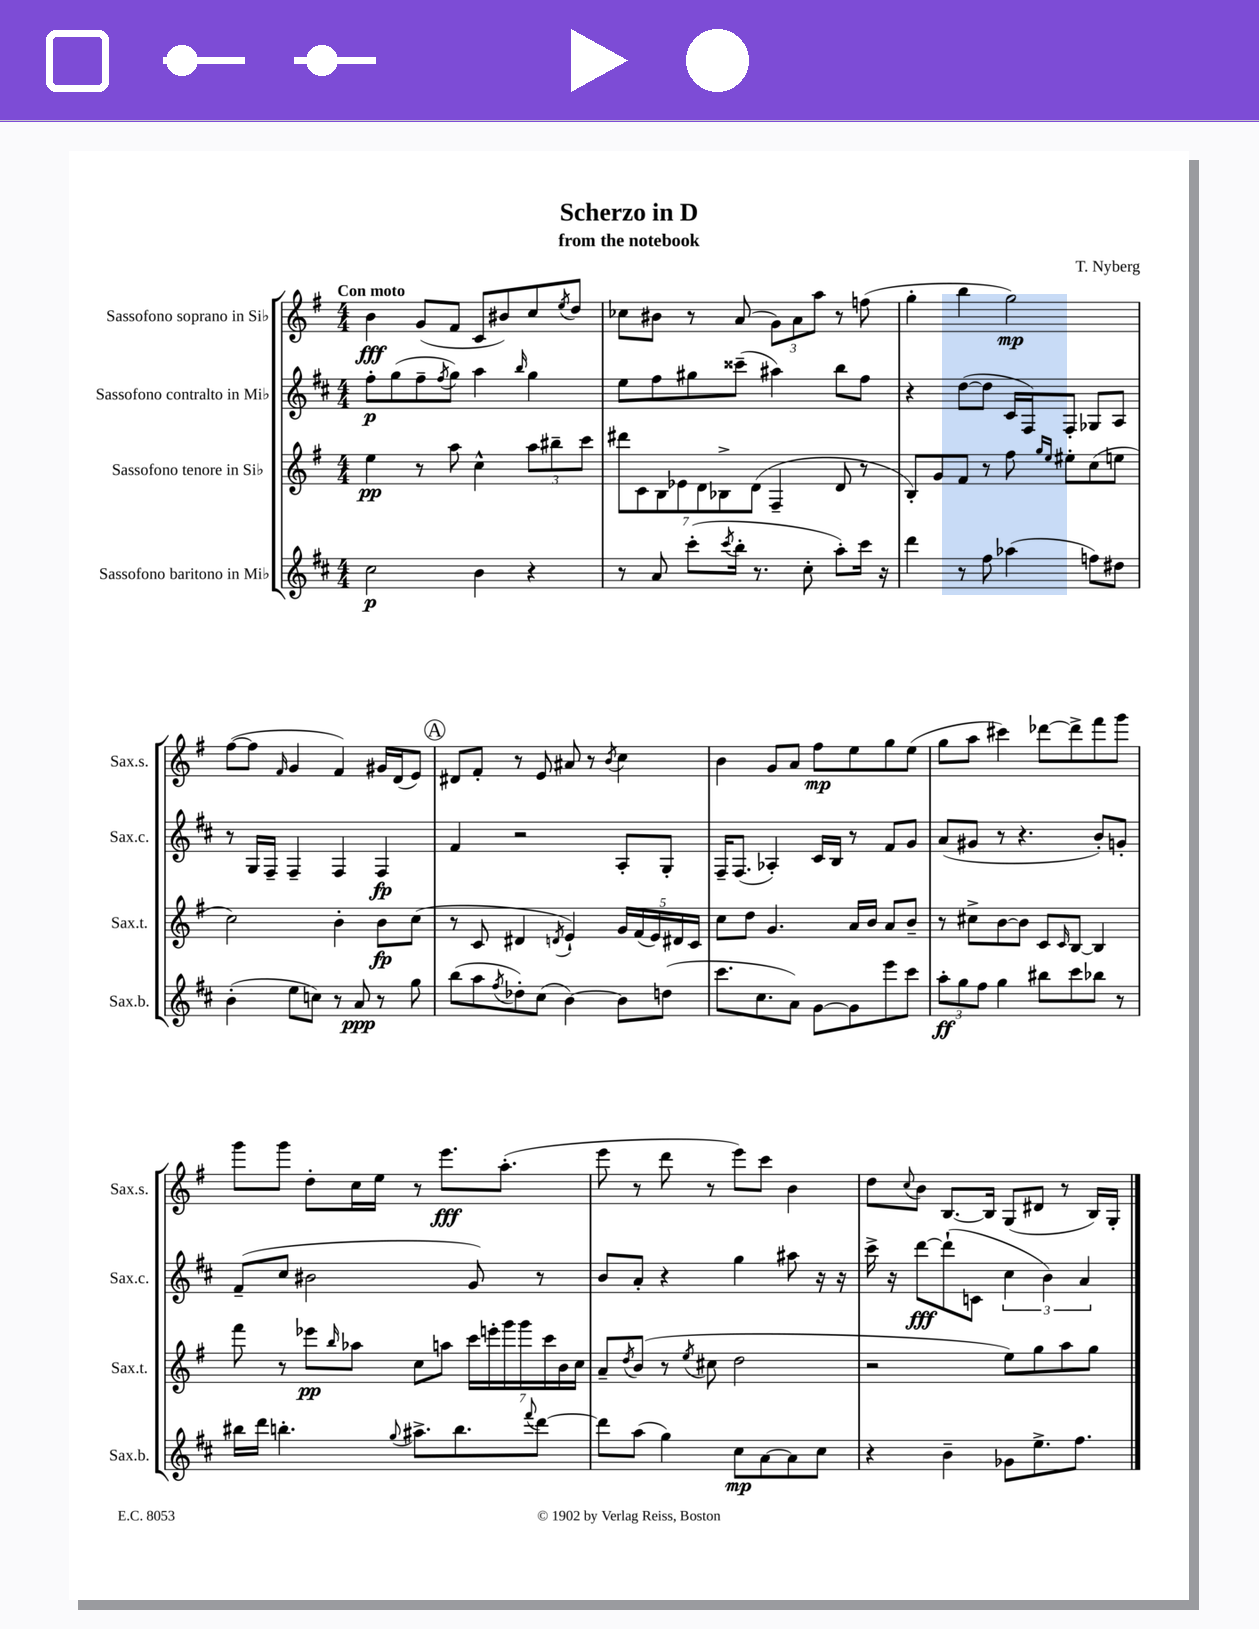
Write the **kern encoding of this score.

**kern	**kern	**kern	**kern
*staff4	*staff3	*staff2	*staff1
*clefG2	*clefG2	*clefG2	*clefG2
*k[f#c#]	*k[f#]	*k[f#c#]	*k[f#]
*M4/4	*M4/4	*M4/4	*M4/4
2cc#	4ee	8ff#'	4b
.	.	(8gg	.
.	8r	8ff#~	(8g
.	.	8qff#	.
.	8aa	8gg)	8f#
4b	4cc^^	4aa	8c
.	.	.	8b#)
.	.	16qqbb	.
4r	12aa	4gg	8cc
.	12bb#~	.	.
.	.	.	8qee
.	.	.	8dd
.	12ccc	.	.
=	=	=	=
8r	14ddd#	8ee	8cc-
.	14c	.	.
8a	.	8ff#	8b#
.	14B	.	.
.	14e-	.	.
(8ccc#'	.	8gg#	8r
.	14d	.	.
.	14B-^	.	.
8qccc#	.	.	.
16bb'	.	(8ccc##~	(8a
.	(14d	.	.
8.r	.	.	.
.	4F#~	4aa#)	12g)
.	.	.	12a
8cc#'	.	.	.
.	.	.	12aa
8aa')	8d	8bb	8r
16ccc#	8r	8ff#	(8ff
16r	.	.	.
=	=	=	=
4ddd	8B')	4r	4gg'
.	8g	.	.
8r	8f#	([8dd	4bb
8ff#	8r	8dd]	.
(4aa-	8ff#	16c#	2gg)
.	.	16F#)	.
.	16qqgg	.	.
.	16qqee	.	.
.	8ee#'	8F#'	.
8ff)	(8cc	8G-	.
8dd#	8ee	8A	.
=	=	=	=
(4b'	2cc)	8r	([8ff#
.	.	16G	8ff#]
.	.	16F#~	.
.	.	.	16qqf#
8ee	.	4F#~	4g
8cc)	.	.	.
8r	4b'	4F#	4f#)
8a	.	.	.
8r	8b	4F#	16g#
.	.	.	(16d
8gg	(8cc	.	8e)
=	=	=	=
(8bb	8r	4f#	8d#
8aa	8c	.	8f#'
8qff#	.	.	.
8dd-')	4d#	2r	8r
(8cc#	.	.	8e
.	8qd	.	.
[4b)	4e`)	.	8a#
.	.	.	8r
.	.	.	8qb
8b]	20g	8A'	4cc
.	(20f#	.	.
.	20e)	.	.
(8dd	.	8G'	.
.	20d#	.	.
.	20c	.	.
=	=	=	=
8.ccc#	8cc	16F#~	4b
.	.	(8.F#	.
.	8dd	.	.
8.cc#	.	.	.
.	4.g	4A-')	8g
8a)	.	.	8a
[8g	.	16c#	8ff#
.	.	16B	.
8g]	16a	8r	8ee
.	16b	.	.
8eee	8a	8f#	8gg
8ccc#	8b~	8g	(8ee
=	=	=	=
12aa'	8r	(8a	8gg
12gg	.	.	.
.	8cc#^	8g#	8aa
12ff#	.	.	.
4gg	[8b	8r	4ccc#)
.	8b]	4.r	.
8bb#	8c	.	[8ddd-
.	16qqc	.	.
8ccc#	[8B	.	8ddd-^]
8bb-	4B]	8b')	8fff#
8r	.	8g'	8ggg
=	=	=	=
16bb#	8fff#	(8f#~	8ggg
16ddd	.	.	.
4.bb'	8r	8cc#	8ggg
.	8eee-	2b#	8dd'
.	16qqbb	.	.
.	8aa-	.	16cc
.	.	.	16ee
8qqgg	.	.	.
8.aa#^	8cc	.	8r
.	8aa	.	8.eee
8.bb	.	.	.
.	28ccc	8g)	.
.	28eee'	.	.
.	.	.	(8.aa'
.	28ggg	.	.
.	28ggg	.	.
8qqfff#	.	.	.
[8ddd	.	8r	.
.	28ccc	.	.
.	28b	.	.
.	28cc	.	.
=	=	=	=
8ddd]	8a~	8b	8eee
.	8qdd	.	.
(8aa	(8b	8a'	8r
4gg)	8r	4r	8ddd
.	8qee	.	.
.	8cc#	.	8r
8cc#	2dd	4gg	8eee)
[8a	.	.	8ccc
8a]	.	8aa#	4b
8cc#	.	16r	.
.	.	16r	.
=	=	=	=
4r	2r	16ccc#^	8dd
.	.	16r	.
.	.	.	8qqcc
.	.	[8ddd	8b
4b~	.	(8ddd`]	[8.B
.	.	8c	.
.	.	.	16B]
8g-	8ee)	6cc#	(8G
8.ee^	8gg	.	8d#
.	.	6b)	.
.	8aa	.	8r
8.ff#	.	.	.
.	.	6a	.
.	8gg	.	16B)
.	.	.	16G'
==	==	==	==
*-	*-	*-	*-
